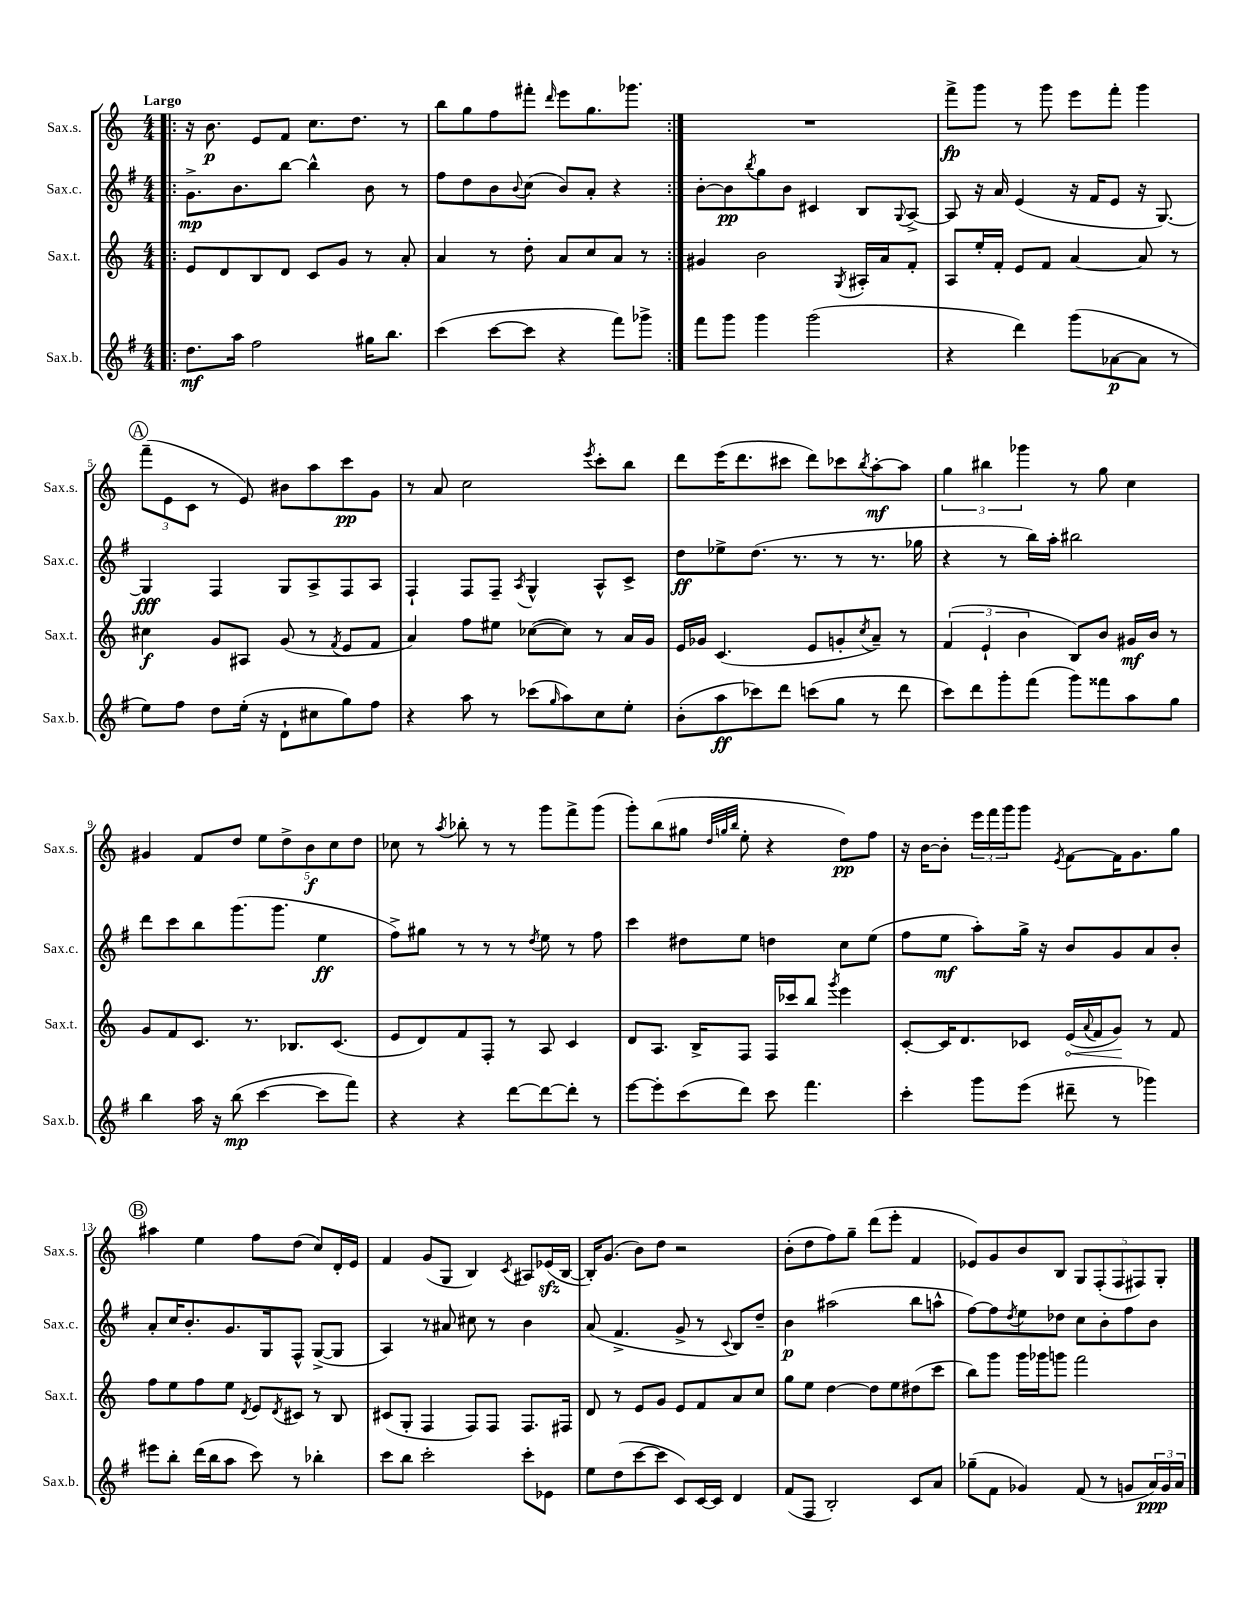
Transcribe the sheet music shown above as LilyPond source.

<<
\new StaffGroup <<
\new Staff = "s0" \with { instrumentName = "Sax.s." shortInstrumentName = "Sax.s." } {
    \clef treble \key c \major \numericTimeSignature \time 4/4 \tempo "Largo"
    \repeat volta 2 { \bar ".|:" r16 b'8.\p e'8 f'8 c''8. d''8. r8 |
    b''8 g''8 f''8 fis'''8-. \grace { d'''16 } e'''8 g''8. ges'''8. | }
    R1 |
    f'''8->\fp g'''8 r8 g'''8 e'''8 f'''8-. g'''4 |
    \mark \markup { \circle "A" } \tuplet 3/2 { f'''8--( e'8 c'8 } r8 e'8) bis'8 a''8 c'''8\pp g'8 |
    r8 a'8 c''2 \acciaccatura { e'''8 } c'''8-. b''8 |
    d'''8 e'''16( d'''8. cis'''8 d'''8) ces'''8 \acciaccatura { b''8 } a''8~-.\mf a''8 |
    \tuplet 3/2 { g''4 bis''4 ges'''4 } r8 g''8 c''4 |
    gis'4 f'8 d''8 \tuplet 5/4 { e''8 d''8-> b'8\f c''8 d''8 } |
    ces''8 r8 \acciaccatura { a''8 } bes''8-. r8 r8 g'''8 f'''8-> g'''8( |
    g'''8-.) b''8( gis''8 \grace { d''32 g''32 b''32 } e''8-. r4 d''8\pp) f''8 |
    r16 b'16~ b'8-. \tuplet 3/2 { e'''16 f'''16 g'''16 } g'''8 \acciaccatura { e'8 } f'8~ f'16 g'8. g''8 |
    \mark \markup { \circle "B" } ais''4 e''4 f''8 d''8( c''8) d'16-. e'16 |
    f'4 g'8( g8 b4) \acciaccatura { c'8 } ais8 ees'16\sfz( b16~ |
    b16-.) g'8.( b'8) d''8 r2 |
    b'8-.( d''8 f''8) g''8-- d'''8( e'''8-. f'4 |
    ees'8) g'8 b'8 b8 \tuplet 5/4 { g8 f8-.( f8 fis8) g8-. } \bar "|." |
}
\new Staff = "s1" \with { instrumentName = "Sax.c." shortInstrumentName = "Sax.c." } {
    \clef treble \key g \major \numericTimeSignature \time 4/4
    \repeat volta 2 { \bar ".|:" g'8.->\mp b'8. b''8~ b''4-^ b'8 r8 |
    fis''8 d''8 b'8 \appoggiatura { b'8 } c''8( b'8) a'8-. r4 | }
    b'8~-. b'8\pp \acciaccatura { b''8 } g''8 b'8 cis'4 b8 \appoggiatura { g8 } a8~-> |
    a8 r16 a'16 e'4( r16 fis'16 e'8 r16 g8.~) |
    \mark \markup { \circle "A" } g4\fff fis4 g8 a8-> fis8 a8 |
    fis4-! fis8 fis8-- \acciaccatura { a8 } g4-^ a8-^ c'8-> |
    d''8\ff ees''8-> d''8.( r8. r8 r8. ges''16 |
    r4 r8 b''16) a''16-. bis''2 |
    d'''8 c'''8 b''8 g'''8.( g'''8. e''4\ff |
    fis''8->) gis''8 r8 r8 r8 \acciaccatura { d''8 } e''8 r8 fis''8 |
    c'''4 dis''8 e''8 d''4 c''8 e''8( |
    fis''8 e''8\mf a''8-.) g''16-> r16 b'8 g'8 a'8 b'8-. |
    \mark \markup { \circle "B" } a'8-. c''16 b'8.-. g'8. g16 fis8-^ g8~->( g8 |
    a4) r8 ais'8 cis''8 r8 b'4 |
    a'8( fis'4.-> g'8-> r8 \appoggiatura { c'8 } b8) d''8-- |
    b'4\p ais''2( b''8 a''8-^ |
    fis''8~) fis''8 \acciaccatura { d''8 } e''8 des''8 c''8 b'8-. fis''8 b'8 \bar "|." |
}
\new Staff = "s2" \with { instrumentName = "Sax.t." shortInstrumentName = "Sax.t." } {
    \clef treble \key c \major \numericTimeSignature \time 4/4
    \repeat volta 2 { \bar ".|:" e'8 d'8 b8 d'8 c'8 g'8 r8 a'8-. |
    a'4 r8 d''8-. a'8 c''8 a'8 r8 | }
    gis'4 b'2 \acciaccatura { g8 } ais16-. a'16 f'8-. |
    a8 e''16-. f'16-. e'8 f'8 a'4~ a'8 r8 |
    \mark \markup { \circle "A" } cis''4\f g'8 ais8 g'8( r8 \acciaccatura { f'8 } e'8 f'8 |
    a'4) f''8 eis''8 ces''8~( ces''8) r8 a'16 g'16 |
    e'16 ges'16 c'4.( e'8 g'8-. \acciaccatura { c''8 } a'8--) r8 |
    \tuplet 3/2 { f'4( e'4-! b'4 } b8) b'8 gis'16\mf b'16 r8 |
    g'8 f'8 c'8. r8. bes8. c'8.( |
    e'8 d'8) f'8 f8-. r8 a8 c'4 |
    d'8 a8. b16-> f8 f16 ces'''16 b''8 \acciaccatura { g'''8 } e'''4 |
    c'8~-. c'16 d'8. ces'8 \once \override Hairpin.circled-tip = ##t e'16\<( \appoggiatura { a'8 } f'16 g'8\!) r8 f'8 |
    \mark \markup { \circle "B" } f''8 e''8 f''8 e''8 \acciaccatura { d'8 } e'8 \acciaccatura { d'8 } cis'8 r8 b8 |
    cis'8( g8-. f4 f8) f8 f8. fis16 |
    d'8 r8 e'8 g'8 e'8 f'8 a'8 c''8 |
    g''8 e''8 d''4~ d''8 e''8 dis''8( c'''8 |
    b''8) g'''8 g'''16 ges'''16 g'''8 f'''2 \bar "|." |
}
\new Staff = "s3" \with { instrumentName = "Sax.b." shortInstrumentName = "Sax.b." } {
    \clef treble \key g \major \numericTimeSignature \time 4/4
    \repeat volta 2 { \bar ".|:" d''8.\mf a''16 fis''2 gis''16 b''8. |
    c'''4( c'''8~ c'''8 r4 fis'''8) ges'''8-> | }
    fis'''8 g'''8 g'''4 g'''2( |
    r4 d'''4) g'''8( aes'8~\p aes'8 r8 |
    \mark \markup { \circle "A" } e''8) fis''8 d''8 e''16-.( r16 d'8-! cis''8 g''8) fis''8 |
    r4 a''8 r8 ces'''8( \grace { g''16 } a''8) c''8 e''8-. |
    b'8-.( a''8\ff ces'''8) d'''8 c'''8( g''8 r8 d'''8 |
    c'''8) d'''8 g'''8-. fis'''8( g'''8) fisis'''8 a''8 g''8 |
    b''4 a''16 r16 b''8\mp( c'''4~ c'''8 fis'''8) |
    r4 r4 d'''8~ d'''8~ d'''8-. r8 |
    e'''8~ e'''8-. c'''8( d'''8) c'''8 fis'''4. |
    c'''4-. g'''8 e'''8( dis'''8-- r8 ges'''4) |
    \mark \markup { \circle "B" } eis'''8 b''8-. d'''16( b''16 a''8 c'''8) r8 bes''4-. |
    c'''8 b''8 c'''2-. c'''8-. ees'8 |
    e''8 d''8( c'''8~ c'''8 c'8) c'16~ c'16 d'4 |
    fis'8( fis8 b2-.) c'8 a'8 |
    ges''8--( fis'8 ges'4) fis'8( r8 g'8 \tuplet 3/2 { a'16\ppp) g'16 a'16 } \bar "|." |
}
>>
>>
